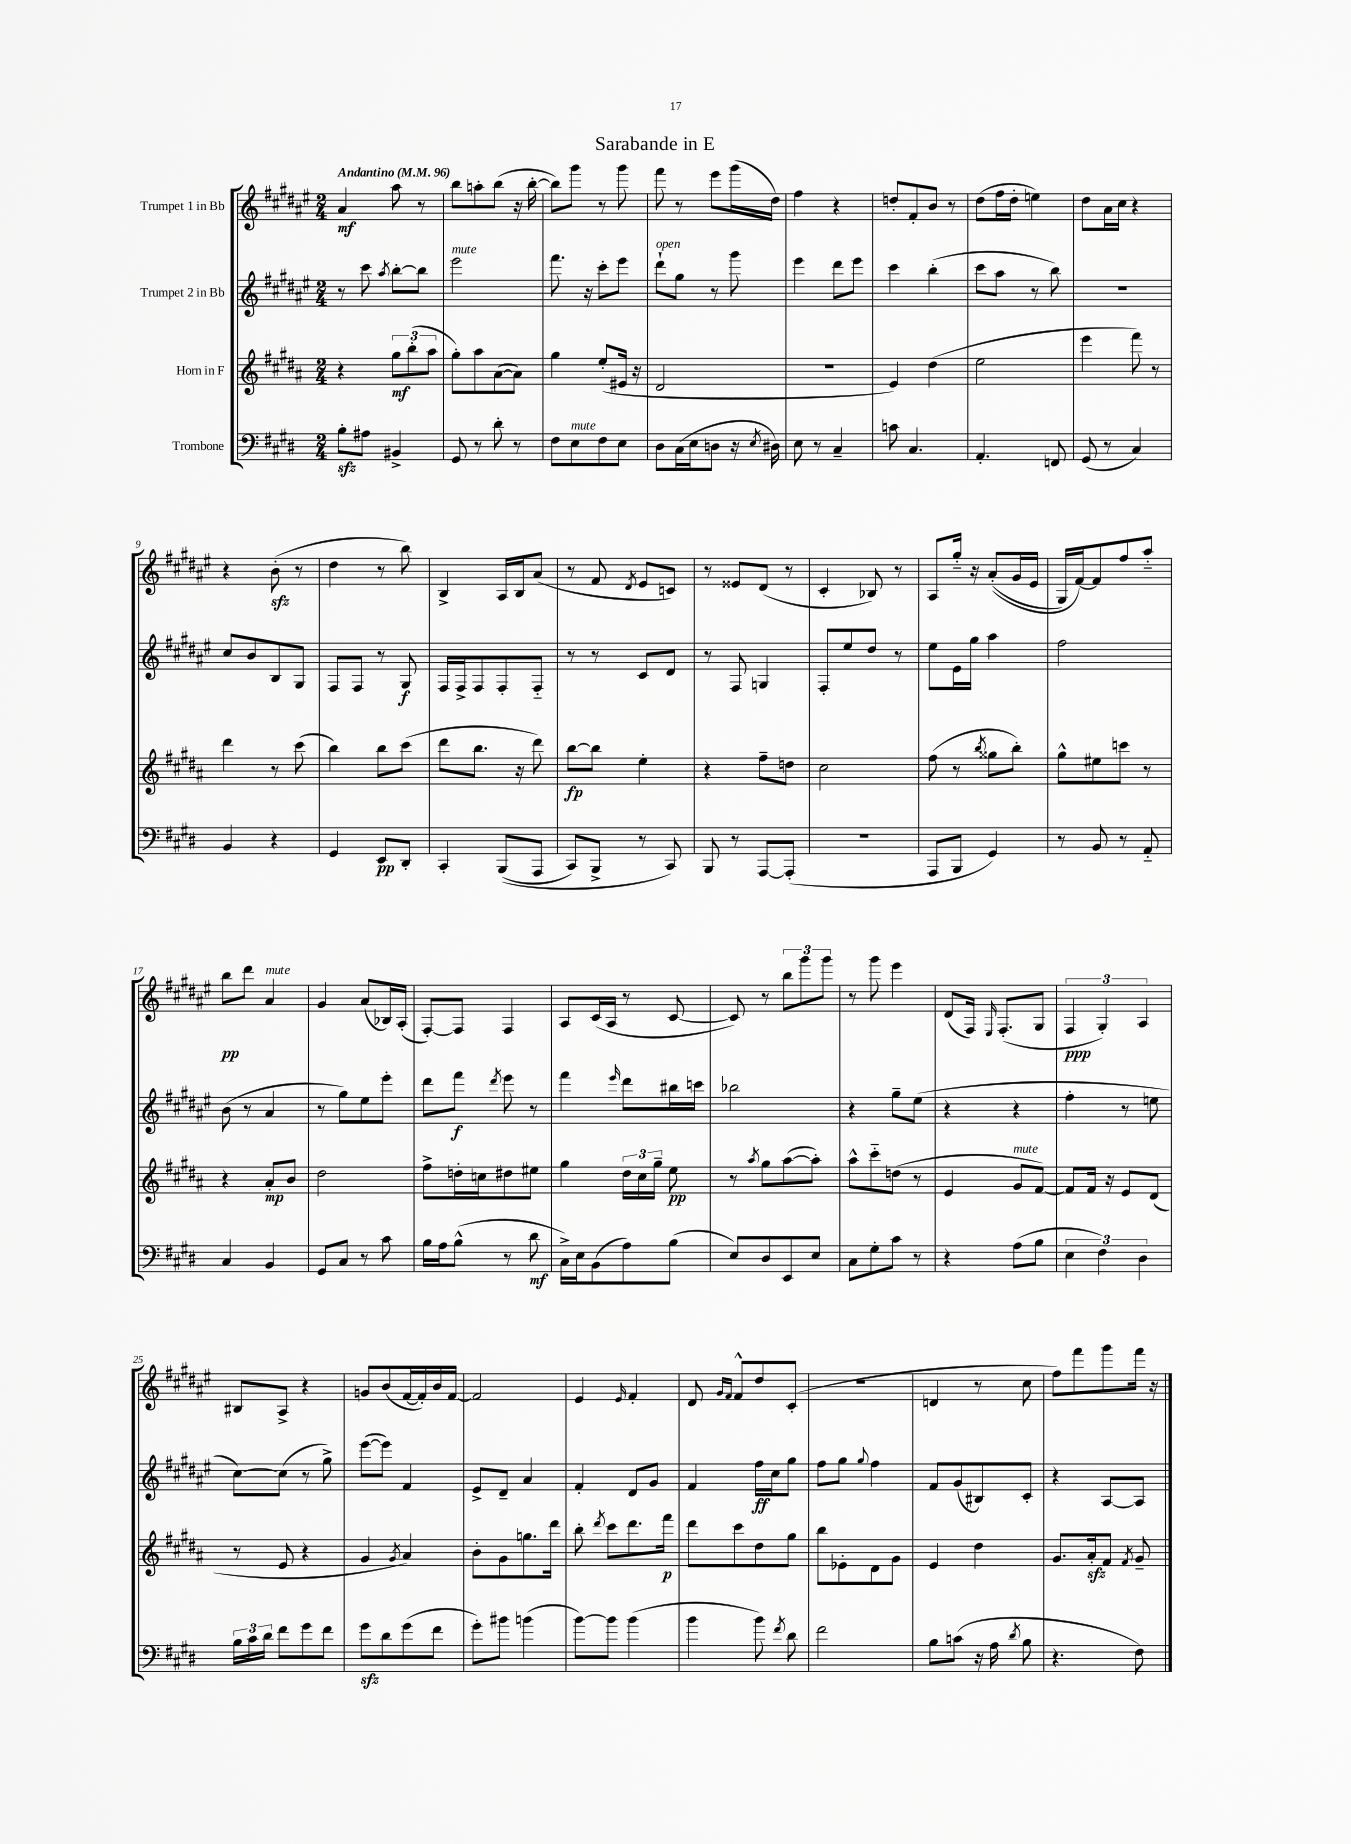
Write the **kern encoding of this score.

**kern	**dynam	**kern	**dynam	**kern	**dynam	**kern	**dynam
*part4	*part4	*part3	*part3	*part2	*part2	*part1	*part1
*staff4	*staff4	*staff3	*staff3	*staff2	*staff2	*staff1	*staff1
*I"Trombone	*	*I"Horn in F	*	*I"Trumpet 2 in Bb	*	*I"Trumpet 1 in Bb	*
*clefF4	*	*clefG2	*	*clefG2	*	*clefG2	*
*k[f#c#g#d#]	*	*k[f#c#g#d#a#]	*	*k[f#c#g#d#a#e#]	*	*k[f#c#g#d#a#e#]	*
*M2/4	*	*M2/4	*	*M2/4	*	*M2/4	*
*MM96	*	*MM96	*	*MM96	*	*MM96	*
=1	=1	=1	=1	=1	=1	=1	=1
!	!	!	!	!	!	!LO:TX:a:B:t=Andantino	!
8Bzz'\L	.	4r	.	8r	.	4a#/	mf
8A#X\J	.	.	.	8ccc#\	.	.	.
.	.	.	.	8qaa#/	.	.	.
4BB#X^/	.	12gg#\L	mf	[8bb'\L	.	8aa#\	.
.	.	(12bb'\	.	.	.	.	.
.	.	.	.	8bb\J]	.	8r	.
.	.	12aa#\J	.	.	.	.	.
=2	=2	=2	=2	=2	=2	=2	=2
!	!	!	!	!LO:TX:a:i:t=mute	!	!	!
8GG#/	.	8gg#'\L)	.	2eee#\	.	8bb\L	.
8r	.	8aa#\	.	.	.	8aan'\	.
8d#'\	.	([8a#\	.	.	.	(8bb\J	.
8r	.	8a#\J])	.	.	.	16r	.
.	.	.	.	.	.	[16bb'\	.
=3	=3	=3	=3	=3	=3	=3	=3
8F#\L	.	4gg#\	.	8.fff#\	.	8bb\L])	.
!LO:TX:a:i:t=mute	!	!	!	!	!	!	!
8E\	.	.	.	.	.	8ggg#\J	.
.	.	.	.	16r	.	.	.
8F#\	.	(8ee'/L	.	8ccc#'\L	.	8r	.
8E\J	.	16e#X/Jk	.	8eee#\J	.	8ggg#\	.
.	.	16r	.	.	.	.	.
=4	=4	=4	=4	=4	=4	=4	=4
!	!	!	!	!LO:TX:a:i:t=open	!	!	!
8D#\L	.	2d#/	.	8ddd#`\L	.	8fff#\	.
(16C#\L	.	.	.	8gg#\J	.	8r	.
16E\J	.	.	.	.	.	.	.
8Dn\J	.	.	.	8r	.	8eee#\L	.
16r	.	.	.	8ggg#\	.	(16ggg#\L	.
8qE/	.	.	.	.	.	.	.
16D#X\)	.	.	.	.	.	16dd#\JJ)	.
=5	=5	=5	=5	=5	=5	=5	=5
8E\	.	2r	.	4eee#\	.	4ff#\	.
8r	.	.	.	.	.	.	.
4C#~/	.	.	.	8ddd#\L	.	4r	.
.	.	.	.	8eee#\J	.	.	.
=6	=6	=6	=6	=6	=6	=6	=6
8cn\	.	4e/)	.	4ccc#\	.	8ddn'/L	.
4.C#/	.	.	.	.	.	8f#'/	.
.	.	(4dd#\	.	(4bb'\	.	8b/J	.
.	.	.	.	.	.	8r	.
=7	=7	=7	=7	=7	=7	=7	=7
4.AA'/	.	2ee\	.	8ccc#\L	.	(8dd#\L	.
.	.	.	.	8aa#\J	.	16ff#\L	.
.	.	.	.	.	.	16dd#'\JJ	.
.	.	.	.	8r	.	4een\)	.
8FFn/	.	.	.	8bb\)	.	.	.
=8	=8	=8	=8	=8	=8	=8	=8
(8GG#/	.	4eee\	.	2r	.	8dd#\L	.
8r	.	.	.	.	.	16a#\L	.
.	.	.	.	.	.	16cc#\JJ	.
4C#/)	.	8fff#\)	.	.	.	4r	.
.	.	8r	.	.	.	.	.
!!LO:LB:g=z
=9	=9	=9	=9	=9	=9	=9	=9
4BB/	.	4ddd#\	.	8cc#/L	.	4r	.
.	.	.	.	8b/	.	.	.
4r	.	8r	.	8B/	.	(8bzz'\	.
.	.	(8ccc#\	.	8G#/J	.	8r	.
=10	=10	=10	=10	=10	=10	=10	=10
4GG#/	.	4bb\)	.	8F#/L	.	4dd#\	.
.	.	.	.	8F#/J	.	.	.
8EE/L	pp	8bb\L	.	8r	.	8r	.
8DD#'/J	.	(8ccc#\J	.	8G#/	f	8bb\)	.
=11	=11	=11	=11	=11	=11	=11	=11
4CC#'/	.	8ddd#\L	.	16F#/LL	.	4B^/	.
.	.	.	.	16F#^/J	.	.	.
.	.	8.bb\J	.	8F#/	.	.	.
((8BBB/L	.	.	.	8F#'/	.	16A#/LL	.
.	.	16r	.	.	.	16B/J	.
8AAA/J	.	8ddd#\)	.	8F#/J	.	(8a#/J	.
=12	=12	=12	=12	=12	=12	=12	=12
8CC#/L)	.	[8bb\L	fp	8r	.	8r	.
8BBB^/J	.	8bb\J]	.	8r	.	8f#/	.
.	.	.	.	.	.	8qd#/	.
8r	.	4ee'\	.	8c#/L	.	8e#/L	.
8CC#/)	.	.	.	8d#/J	.	8cn/J)	.
=13	=13	=13	=13	=13	=13	=13	=13
8BBB/	.	4r	.	8r	.	8r	.
8r	.	.	.	8F#/	.	8e##X/L	.
[8AAA/L	.	8ff#~\L	.	4Gn/	.	(8d#/J	.
(8AAA'/J]	.	8ddn\J	.	.	.	8r	.
=14	=14	=14	=14	=14	=14	=14	=14
2r	.	2cc#\	.	8F#'/L	.	4c#'/	.
.	.	.	.	8ee#/	.	.	.
.	.	.	.	8dd#/J	.	8B-X/)	.
.	.	.	.	8r	.	8r	.
=15	=15	=15	=15	=15	=15	=15	=15
8AAA/L	.	(8ff#\	.	8ee#\L	.	8A#/L	.
8BBB/J	.	8r	.	16e#\L	.	16gg#/Jk	.
.	.	.	.	16gg#\JJ	.	16r	.
.	.	8qbb/	.	.	.	.	.
4GG#/)	.	8gg##X\L	.	4aa#\	.	((8a#'/L	.
.	.	8bb'\J)	.	.	.	16g#/L	.
.	.	.	.	.	.	16e#/JJ	.
=16	=16	=16	=16	=16	=16	=16	=16
8r	.	8gg#^^\L	.	2ff#\	.	16G#/LL)	.
.	.	.	.	.	.	[16f#/J)	.
8BB/	.	8ee#X\	.	.	.	8f#/]	.
8r	.	8cccn\J	.	.	.	8ff#/	.
8AA/	.	8r	.	.	.	8aa#/J	.
!!LO:LB:g=z
=17	=17	=17	=17	=17	=17	=17	=17
4C#/	.	4r	.	(8b\	.	8bb\L	pp
.	.	.	.	8r	.	8ddd#\J	.
!	!	!	!	!	!	!LO:TX:a:i:t=mute	!
4BB/	.	8a#'/L	mp	4a#/	.	4a#/	.
.	.	8b/J	.	.	.	.	.
=18	=18	=18	=18	=18	=18	=18	=18
8GG#/L	.	2dd#\	.	8r	.	4g#/	.
8C#/J	.	.	.	8gg#\L)	.	.	.
8r	.	.	.	8ee#\	.	(8a#/L	.
8c#\	.	.	.	8eee#'\J	.	16B-X/L)	.
.	.	.	.	.	.	(16A#'/JJ	.
=19	=19	=19	=19	=19	=19	=19	=19
16B\LL	.	8ff#^\L	.	8ddd#\L	.	[8F#'/L)	.
16A\J	.	.	.	.	.	.	.
(8B^^\J	.	16ddn'\L	.	8fff#\J	f	8F#/J]	.
.	.	16ccn\J	.	.	.	.	.
.	.	.	.	8qddd#/	.	.	.
8r	.	8dd#X\	.	8eee#\	.	4F#/	.
8d#\	mf	8ee#X\J	.	8r	.	.	.
=20	=20	=20	=20	=20	=20	=20	=20
16C#^\LL)	.	4gg#\	.	4fff#\	.	8A#/L	.
16E\J	.	.	.	.	.	.	.
(8BB\	.	.	.	.	.	(16c#/L	.
.	.	.	.	.	.	16A#/JJ	.
.	.	.	.	16qqeee#/	.	.	.
8A\)	.	24dd#\LL	.	8ddd#\L	.	8r	.
.	.	24cc#\	.	.	.	.	.
.	.	24gg#~\JJ	.	.	.	.	.
(8B\J	.	8ee\	pp	16bb#X\L	.	[8c#/	.
.	.	.	.	16cccn\JJ	.	.	.
=21	=21	=21	=21	=21	=21	=21	=21
8E/L)	.	8r	.	2bb-X\	.	8c#/])	.
.	.	8qaa#/	.	.	.	.	.
8D#/	.	8gg#\L	.	.	.	8r	.
8EE/	.	([8aa#\	.	.	.	12bb\L	.
.	.	.	.	.	.	12ggg#\	.
8E/J	.	8aa#'\J])	.	.	.	.	.
.	.	.	.	.	.	12ggg#\J	.
=22	=22	=22	=22	=22	=22	=22	=22
8C#\L	.	8aa#^^\L	.	4r	.	8r	.
8G#'\	.	8ccc#\	.	.	.	8ggg#\	.
8c#\J	.	(8ddn\J	.	8gg#~\L	.	4eee#\	.
8r	.	8r	.	(8ee#\J	.	.	.
=23	=23	=23	=23	=23	=23	=23	=23
4r	.	4e/	.	4r	.	(8d#/L	.
.	.	.	.	.	.	16F#/Jk)	.
.	.	.	.	.	.	16qqE#/	.
.	.	.	.	.	.	(8.F#'/L	.
!	!	!LO:TX:a:i:t=mute	!	!	!	!	!
(8A\L	.	8g#/L	.	4r	.	.	.
8B\J	.	[8f#/J)	.	.	.	8G#/J	.
=24	=24	=24	=24	=24	=24	=24	=24
6E\	.	8f#/L]	.	4ff#'\	.	6F#/	ppp
.	.	16f#/Jk	.	.	.	.	.
6F#\)	.	.	.	.	.	6G#'/)	.
.	.	16r	.	.	.	.	.
.	.	8e/L	.	8r	.	.	.
6D#\	.	.	.	.	.	6A#/	.
.	.	(8d#/J	.	8een\	.	.	.
!!LO:LB:g=z
=25	=25	=25	=25	=25	=25	=25	=25
24B\LL	.	8r	.	[8cc#\L)	.	8B#X/L	.
24c#\	.	.	.	.	.	.	.
24d#\JJ	.	.	.	.	.	.	.
8f#\L	.	8e/	.	(8cc#\J]	.	8A#^/J	.
8g#\	.	4r	.	8r	.	4r	.
8f#\J	.	.	.	8gg#^\)	.	.	.
=26	=26	=26	=26	=26	=26	=26	=26
8g#zz\L	.	4g#/	.	([8eee#\L	.	8gn/L	.
8d#\	.	.	.	8eee#\J])	.	(8b/	.
.	.	8qg#/	.	.	.	.	.
(8g#\	.	4a#/)	.	4f#/	.	[16f#/L	.
.	.	.	.	.	.	16f#'/])	.
8f#\J	.	.	.	.	.	16b/	.
.	.	.	.	.	.	[16f#/JJ	.
=27	=27	=27	=27	=27	=27	=27	=27
8g#'\L)	.	8b'\L	.	8e#^/L	.	2f#/]	.
8b#X\J	.	8g#\	.	8d#~/J	.	.	.
(4bn\	.	8.ggn\	.	4a#/	.	.	.
.	.	16ddd#\Jk	.	.	.	.	.
=28	=28	=28	=28	=28	=28	=28	=28
[8b\L)	.	8bb'\	.	4f#'/	.	4e#/	.
.	.	8qddd#/	.	.	.	.	.
8b\J]	.	8ccc#\L	.	.	.	.	.
.	.	.	.	.	.	16qqe#/	.
(4b\	.	8.ddd#\	.	8d#/L	.	4f#'/	.
.	.	.	.	8g#/J	.	.	.
.	.	16fff#\Jk	p	.	.	.	.
=29	=29	=29	=29	=29	=29	=29	=29
4b\	.	8ddd#\L	.	4f#/	.	8d#/	.
.	.	.	.	.	.	16qqg#/LL	.
.	.	.	.	.	.	16qqf#/JJ	.
.	.	8ccc#\	.	.	.	8f#^^/L	.
8b\)	.	8dd#\	.	16ff#\LL	ff	8dd#/	.
.	.	.	.	16cc#\J	.	.	.
8qf#/	.	.	.	.	.	.	.
8d#\	.	8gg#\J	.	8gg#\J	.	(8c#'/J	.
=30	=30	=30	=30	=30	=30	=30	=30
2f#\	.	8bb\L	.	8ff#\L	.	2r	.
.	.	8e-X'\	.	8gg#\J	.	.	.
.	.	.	.	8qqgg#/	.	.	.
.	.	8d#\	.	4ff#\	.	.	.
.	.	8g#\J	.	.	.	.	.
=31	=31	=31	=31	=31	=31	=31	=31
8B\L	.	4e/	.	8f#/L	.	4dn/	.
(8cn\J	.	.	.	(8g#/	.	.	.
16r	.	4dd#\	.	8B#X/)	.	8r	.
16A\	.	.	.	.	.	.	.
8qd#/	.	.	.	.	.	.	.
8B\	.	.	.	8c#'/J	.	8cc#\	.
=32	=32	=32	=32	=32	=32	=32	=32
4.r	.	8.g#/L	.	4r	.	8ff#\L)	.
.	.	.	.	.	.	8fff#\	.
.	.	16a#zz'/k	.	.	.	.	.
.	.	8f#/J	.	[8A#/L	.	8ggg#\	.
.	.	8qf#/	.	.	.	.	.
8F#\)	.	8g#~/	.	8A#/J]	.	16fff#\Jk	.
.	.	.	.	.	.	16r	.
==	==	==	==	==	==	==	==
*-	*-	*-	*-	*-	*-	*-	*-
